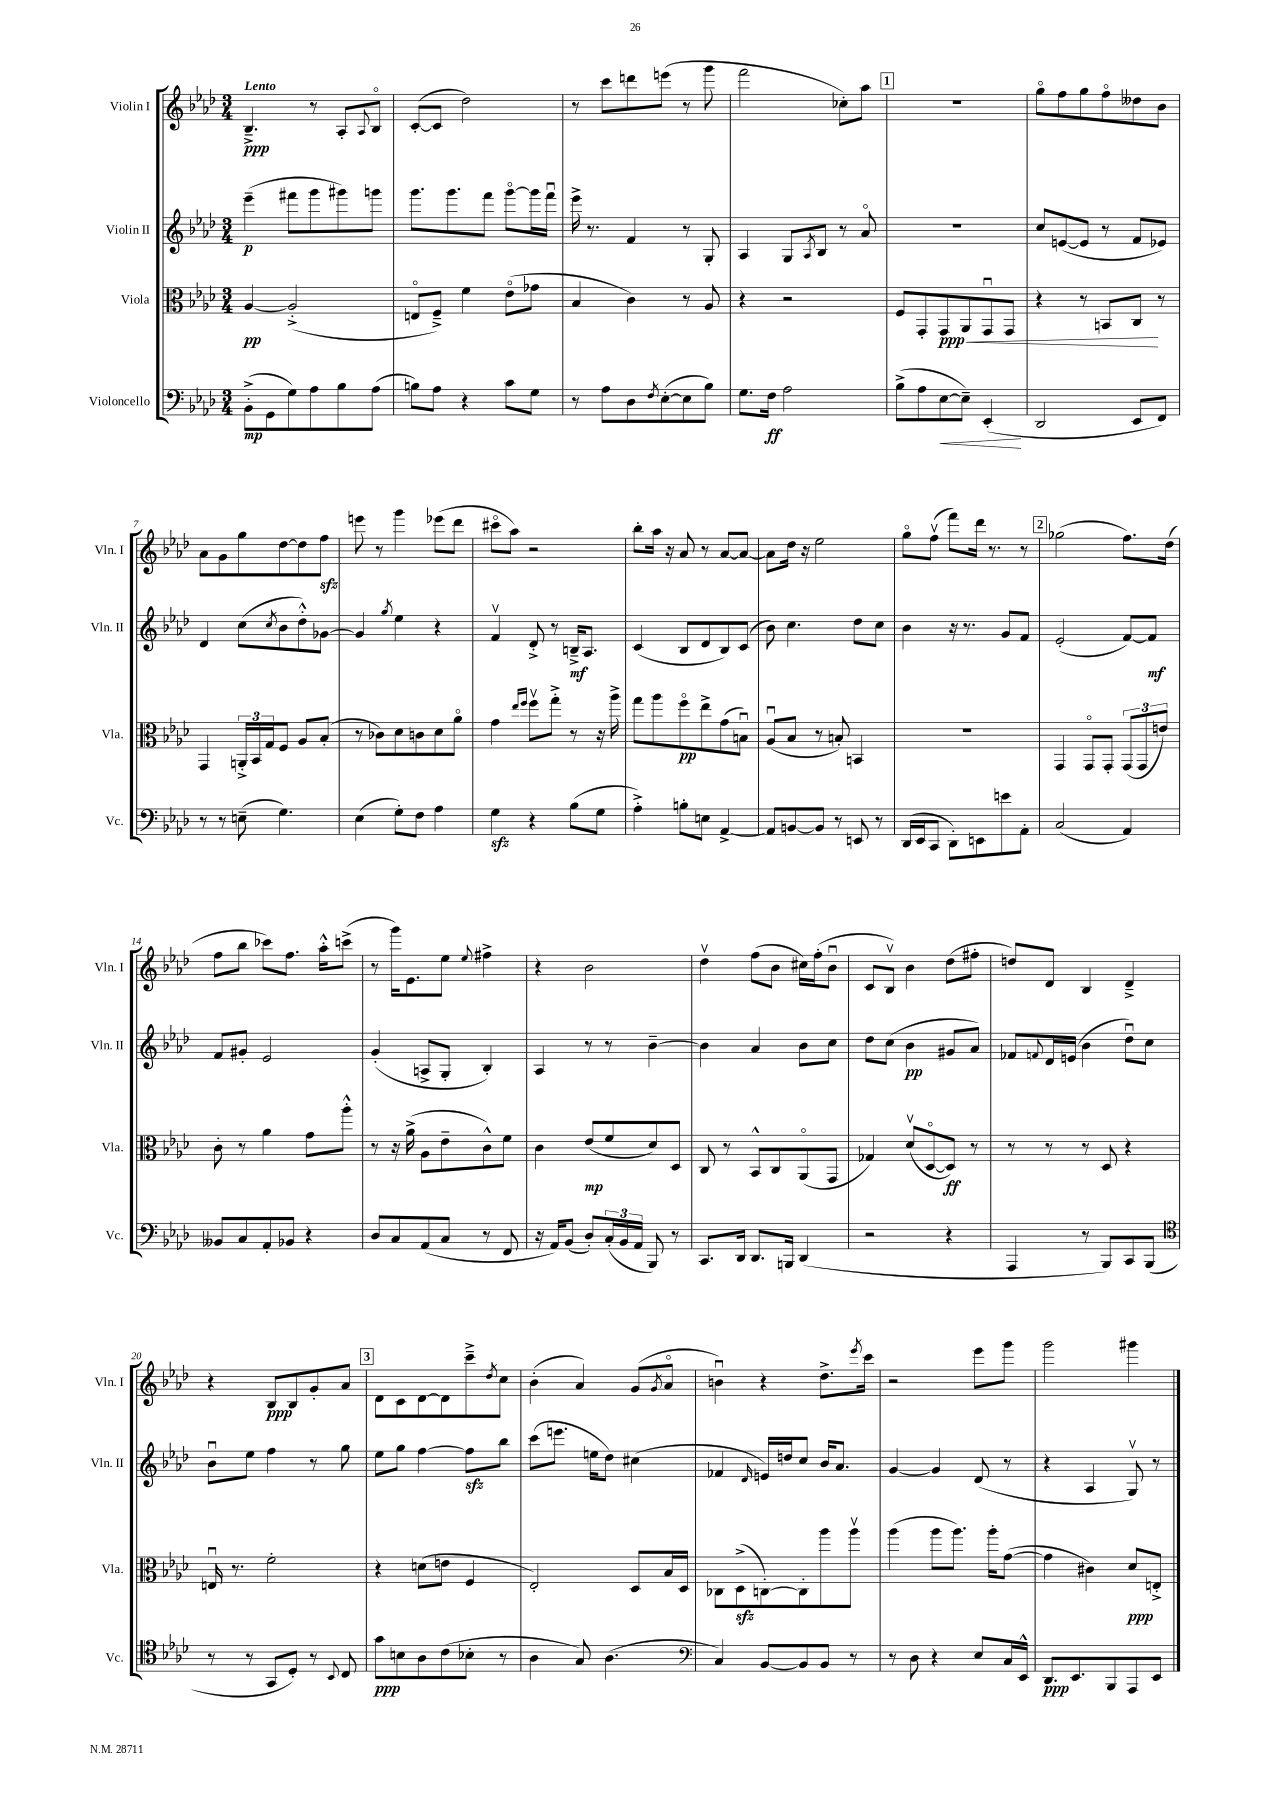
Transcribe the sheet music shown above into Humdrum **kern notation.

**kern	**kern	**kern	**kern
*staff4	*staff3	*staff2	*staff1
*clefF4	*clefC3	*clefG2	*clefG2
*k[b-e-a-d-]	*k[b-e-a-d-]	*k[b-e-a-d-]	*k[b-e-a-d-]
*M3/4	*M3/4	*M3/4	*M3/4
(8BB-'^	[4A-	(4eee-~	4.B-~^
8GG	.	.	.
8G)	(2A-'^]	8fff#	.
8A-	.	8ggg	8r
8B-	.	8ggg#)	8A-'
.	.	.	8qqA-
(8A-	.	8ggg	8B-o
=	=	=	=
8B)	8Eo	8.ggg	([8c'
8A-	8F~^)	.	8c]
.	.	8.ggg	.
4r	4f	.	2dd-)
.	.	8fff	.
8c	(8e-o	[8gggo	.
8G	8g-	16ggg]	.
.	.	16fffu	.
=	=	=	=
8r	4B-	16eee-^	8r
.	.	8.r	.
8A-	.	.	8ccc
8D-	4c)	4f	8ddd
8qF	.	.	.
([8E-'	.	.	(8eee
8E-]	8r	8r	8r
8B-)	8A-	8G'	8ggg
=	=	=	=
8.G	4r	4A-	2fff
16F	.	.	.
2A-	2r	8G	.
.	.	8qA-	.
.	.	8B-	.
.	.	8r	8cc-')
.	.	8a-o	8aa-
=	=	=	=
(8B-^	8F	2.r	2.r
8A-	8GG'	.	.
[8E-	8GG	.	.
8E-~])	8AA-	.	.
(4EE-'	8GGu	.	.
.	8GG	.	.
=	=	=	=
2DD-	4r	8cc	8ggo
.	.	([8e	8ff
.	8r	8e]	8gg
.	8BB	8r	8ffo
8EE-	8C	8f	8dd--
8FF)	8r	8e-)	8b-
=	=	=	=
8r	4GG	4d-	8a-
8r	.	.	8g
(8E~	24AA'^	(8cc	8gg
.	24BB-	.	.
.	24G	.	.
.	.	8qcc	.
4.G)	8F	8b-	[8dd-
.	8A-	8dd-'^^)	8dd-]
.	(8B-'	[8g-	8ff
=	=	=	=
(4E-	8r	4g-]	8eee
.	8c-)	.	8r
.	.	8qgg	.
8G')	8d-	4ee-	4ggg
8F	8c	.	.
4A-	8d-	4r	(8eee-
.	8a-o	.	8ddd-
=	=	=	=
4G	4g	4fv	8ccc#o
.	.	.	8aa-)
.	16qqee-	.	.
.	16qqff	.	.
4r	8ffv	8d-'^	2r
.	8gg'^	8r	.
(8B-	8r	16B~^	.
.	.	8.A-	.
8G	16r	.	.
.	16aa-^	.	.
=	=	=	=
4A-'^)	8gg	(4c	8bb-'
.	8aa-	.	16aa-
.	.	.	16r
8B'	8ffo	8B-	8a-
8E	8ee-^	8d-	8r
[4AA-^	(8g	8B-)	[8a-
.	8Bu)	(8c	8a-_
=	=	=	=
8AA-]	(8A-u	8b-)	8a-]
[8BB	8B-	4.cc	16dd-
.	.	.	16r
8BB]	8r	.	2ee-
8r	8B')	.	.
8EE	4BB	8dd-	.
8r	.	8cc	.
=	=	=	=
(16DD-	2.r	4b-	8ggo
16EE-	.	.	.
8CC	.	.	(8ffv
8DD-')	.	16r	8fff)
.	.	8.r	.
8EE	.	.	16ddd-
.	.	.	8.r
8e	.	8g	.
8AA-'	.	8f	8r
=	=	=	=
(2C	4GG	(2e-'	(2gg-
.	8GGo	.	.
.	8GG'	.	.
4AA-)	(12GG	[8f)	8.ff)
.	12GG	.	.
.	.	8f]	.
.	12e)	.	.
.	.	.	(16dd-
=	=	=	=
8BB--	8c'	8f	8ff
8C	8r	8g#'	8bb-
8AA-'	4a-	2e-	8ccc-)
8BB-	.	.	8.ff
4r	8g	.	.
.	.	.	16aa-'^^
.	8aa-'^^	.	(8ccc^
=	=	=	=
8D-	8r	(4g'	8r
8C	16r	.	16ggg)
.	(16a-^	.	8.e-
(8AA-	8A-	8A^	.
8C	8e-~	8G'	8ee-
.	.	.	8qqee-
8r	8c^^)	4B-')	4ff#^
8FF	8f	.	.
=	=	=	=
16r	4c	4A-	4r
16AA-)	.	.	.
(8BB-	.	.	.
8D-')	(8e-	8r	2b-
(24C'	8f	8r	.
24BB-	.	.	.
24AA-	.	.	.
8BBB-)	8d-)	[4b-~	.
8r	8D-	.	.
=	=	=	=
8.CC	8C	4b-]	4dd-v
.	8r	.	.
16DD-	.	.	.
8.DD-	8BB-^^	4a-	(8ff
.	8C	.	8b-
16BBB	.	.	.
(4DD-	(8AA-o	8b-	16cc#)
.	.	.	(16ff'
.	8GG	8cc	8b-u
=	=	=	=
2r	4G-)	8dd-	8c
.	.	(8cc	8B-v)
.	(8d-v	4b-	4b-
.	[8D-o	.	.
4r	8D-])	8g#	(8dd-
.	8r	8a-)	8ff#'
=	=	=	=
4AAA-	8r	8f-	8dd)
.	.	8qqf	.
.	8r	16d-	8d-
.	.	(16e	.
8r	8r	4b-	4B-
8BBB-)	8D-	.	.
8CC	4r	8dd-u)	4d-~^
(8BBB-	.	8cc	.
=	=	=	=
*clefC4	*	*	*
8r	16Eu	8b-u	4r
.	8.r	.	.
8r	.	8ee-	.
8GG	2f'	4ff	8B-
8D-')	.	.	8B-
8r	.	8r	8g'
8qqBB-	.	.	.
8C	.	8gg	8a-
=	=	=	=
8g	4r	8ee-	8d-
8B	.	8gg	8c
8A-	(8d	[4ff	[8d-
(8c	8e	.	8d-]
8B-'	4F	8ff]	8ccc~^
.	.	.	8qdd-
8r	.	8bb-	8cc
=	=	=	=
4A-	2E-')	(8ccc	(4b-'
.	.	8.eee	.
8G)	.	.	4a-)
.	.	16ee	.
(4.A-	.	8dd-)	.
.	8D-	(4cc#	(8g
.	.	.	8qg
.	16B-	.	8a-o
.	16D-	.	.
=	=	=	=
*clefF4	*	*	*
4C)	8C-	4f-	4bu)
.	(8D-^	.	.
.	.	16qqd-	.
[8BB-	[8C')	16e)	4r
.	.	16dd	.
8BB-]	8C']	8cc	.
8BB-	8aa-	16b-	8.dd-^
.	.	8.a-	.
8r	8aa-v	.	.
.	.	.	8qeee-
.	.	.	16ccc
=	=	=	=
8r	(4aa-	[4g	2r
8D-	.	.	.
4r	8aa-	4g]	.
.	8.aa-)	.	.
8E-	.	(8d-	8eee-
.	16aa-'	.	.
16C	([8g	8r	8ggg
16EE-^^	.	.	.
=	=	=	=
8.DD-	4g]	4r	2ggg
8.EE-	.	.	.
.	4c#)	4A-	.
8BBB-	.	.	.
8AAA-	8d-	8Gv)	4ggg#
8EE-	8E'^	8r	.
==	==	==	==
*-	*-	*-	*-
